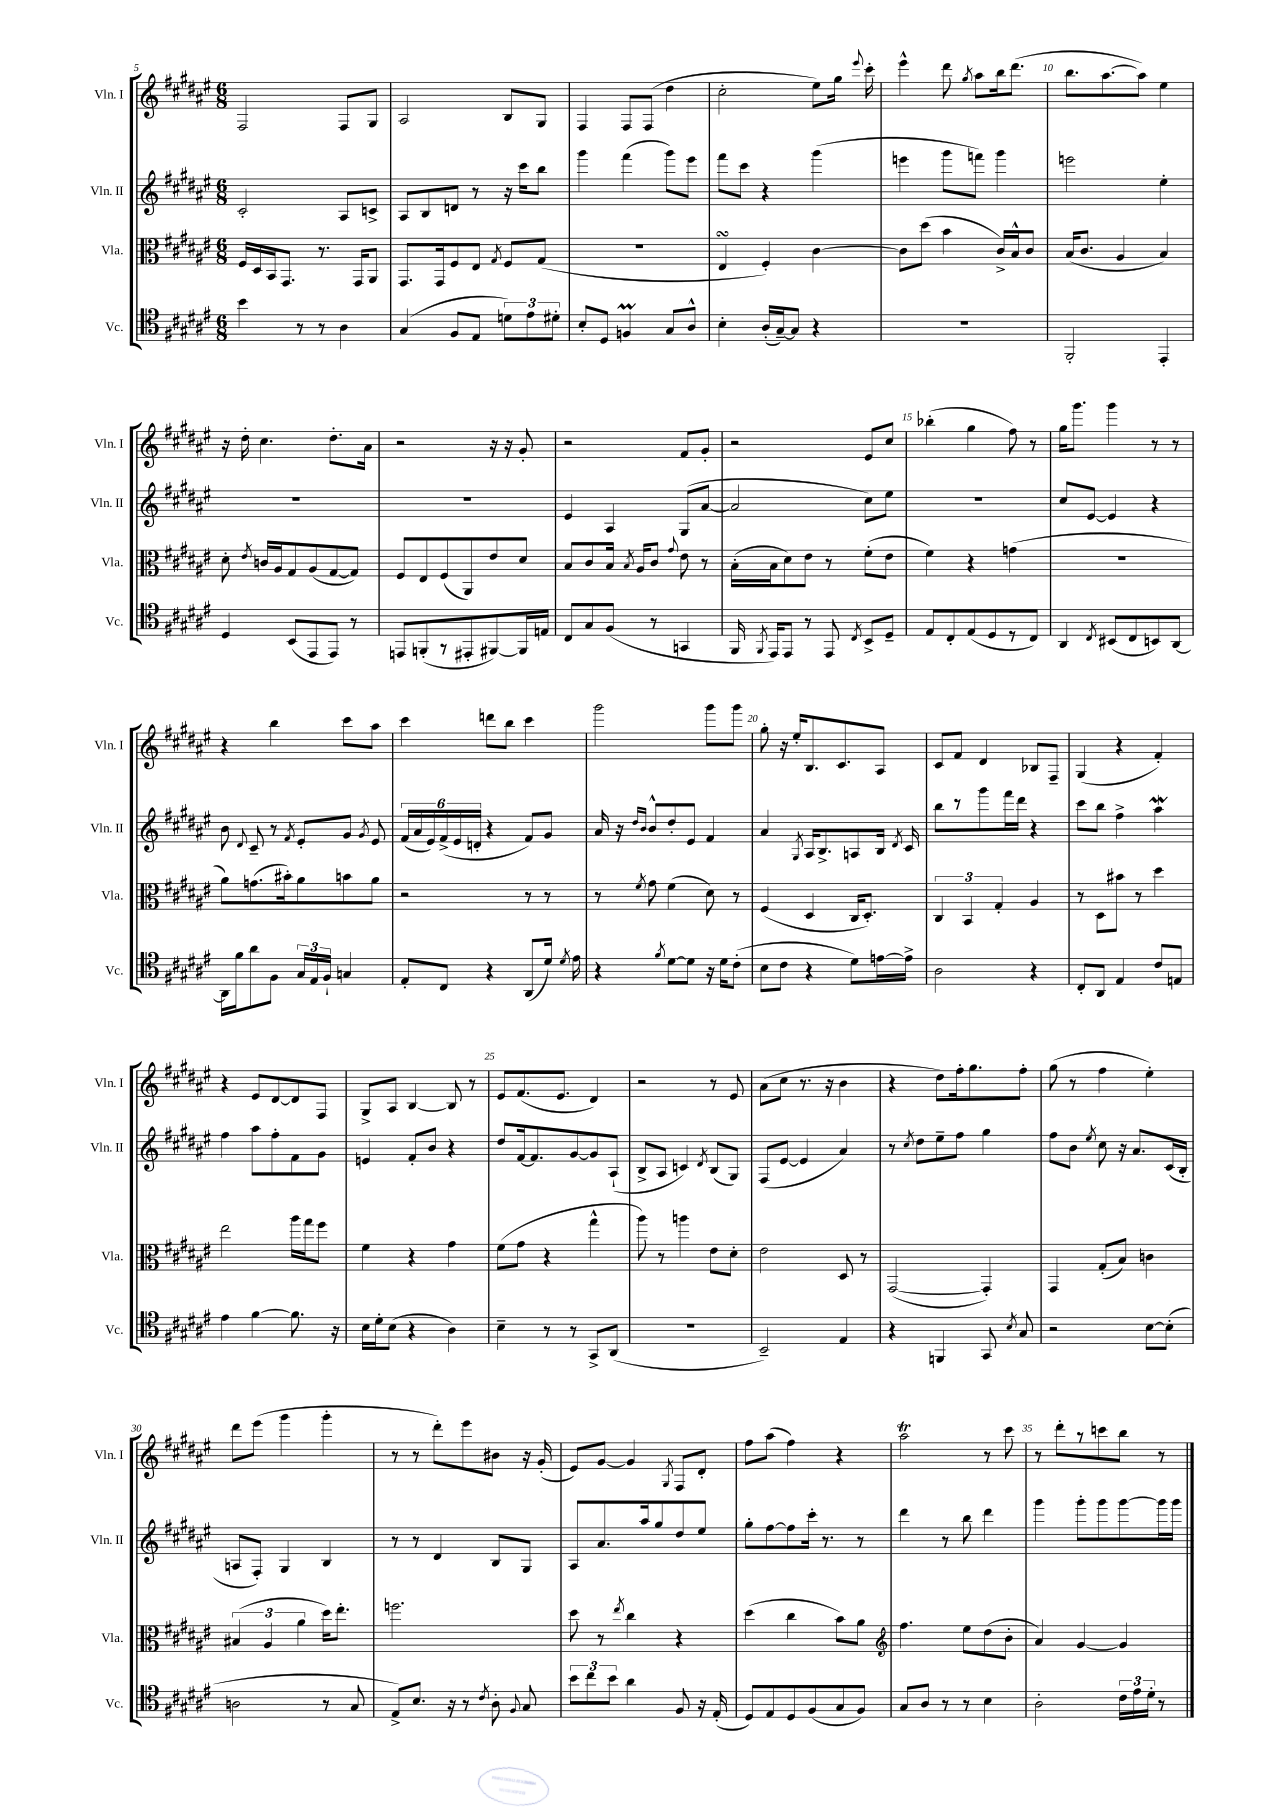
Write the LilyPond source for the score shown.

<<
\new StaffGroup <<
\new Staff = "s0" \with { instrumentName = "Vln. I" shortInstrumentName = "Vln. I" } {
    \clef treble \key fis \major \numericTimeSignature \time 6/8
    \autoBeamOff fis2 fis8[ gis8] |
    ais2 b8[ gis8] |
    fis4 fis8[ fis8]( dis''4 |
    cis''2-. eis''8[) gis''16] \appoggiatura { eis'''8 } cis'''16-. |
    eis'''4-^ dis'''8 \acciaccatura { gis''8 } ais''8[ b''16 dis'''8.]( |
    b''8.[ ais''8.~ ais''8]) eis''4 |
    r16 dis''16-. cis''4. dis''8.[-. ais'16] |
    r2 r16 r16 gis'8-. |
    r2 fis'8[ gis'8]-. |
    r2 eis'8[ cis''8] |
    bes''4-.( gis''4 fis''8) r8 |
    gis''16[ gis'''8.] gis'''4 r8 r8 |
    r4 b''4 cis'''8[ ais''8] |
    cis'''4 d'''8[ b''8] cis'''4 |
    gis'''2 gis'''8[ gis'''8] |
    gis''8-. r16 eis''16[-. b8. cis'8. ais8] |
    cis'8[ fis'8] dis'4 bes8[ fis8]-- |
    gis4( r4 fis'4-.) |
    r4 eis'8[ dis'8~ dis'8 fis8] |
    gis8[-> ais8] b4~ b8 r8 |
    eis'8[ fis'8.( eis'8.] dis'4) |
    r2 r8 eis'8 |
    ais'8[( cis''8] r8. r16 b'4 |
    r4 dis''8[) fis''16-. gis''8. fis''8]-. |
    gis''8( r8 fis''4 eis''4-.) |
    dis'''8[ eis'''8]( gis'''4 gis'''4-. |
    r8 r8 dis'''8[-.) eis'''8 bis'8] r16 gis'16-.( |
    eis'8[) gis'8]~ gis'4 \acciaccatura { gis8 } fis8[ dis'8]-. |
    fis''8[ ais''8]( fis''4) r4 |
    ais''2\trill r8 cis'''8 |
    r8 dis'''8[-. r8 c'''8 b''8] r8 \bar "|." |
}
\new Staff = "s1" \with { instrumentName = "Vln. II" shortInstrumentName = "Vln. II" } {
    \clef treble \key fis \major \numericTimeSignature \time 6/8
    \autoBeamOff cis'2-. ais8[ c'8]-> |
    ais8[ b8 d'8] r8 r16 cis'''16[ b''8] |
    gis'''4 fis'''4( gis'''8[) eis'''8] |
    fis'''8[ cis'''8] r4 gis'''4( |
    e'''4 gis'''8[ f'''8]) gis'''4 |
    e'''2 eis''4-. |
    R2. |
    R2. |
    eis'4 ais4 gis8[( ais'8]~ |
    ais'2 cis''8[) eis''8] |
    R2. |
    cis''8[ eis'8]~ eis'4 r4 |
    b'8 \appoggiatura { dis'8 } cis'8-- r8 \acciaccatura { fis'8 } eis'8[-. gis'8] \acciaccatura { gis'8 } eis'8 |
    \tuplet 6/4 { fis'16[( ais'16 eis'16) fis'16->( eis'16 d'16]-. } r4 fis'8[) gis'8] |
    ais'16 r16 \grace { dis''16[ b'16] } b'8[-^ dis''8-. eis'8] fis'4 |
    ais'4 \acciaccatura { gis8 } ais16[ b8.-> a8 b16] \acciaccatura { dis'8 } cis'16 |
    b''8[ r8 gis'''8 fis'''16 dis'''16] r4 |
    cis'''8[ b''8] fis''4-> ais''4\mordent |
    fis''4 ais''8[ fis''8-. fis'8 gis'8] |
    e'4 fis'8[-. b'8] r4 |
    dis''8[ fis'16~ fis'8. gis'8~ gis'8 ais8]-!( |
    b8[-> ais8] c'4) \acciaccatura { dis'8 } b8[( gis8]) |
    fis8[( eis'8]~ eis'4 ais'4) |
    r8 \acciaccatura { cis''8 } dis''8[ eis''8-- fis''8] gis''4 |
    fis''8[ b'8] \acciaccatura { eis''8 } cis''8 r16 ais'8.[ cis'16( b16]-. |
    a8[ fis8]-.) gis4 b4 |
    r8 r8 dis'4 b8[ gis8] |
    ais8[ ais'8. ais''16 gis''8 dis''8 eis''8] |
    gis''8[-. fis''8~ fis''8 cis'''16]-. r8. r8 |
    dis'''4 r8 b''8 dis'''4 |
    gis'''4 gis'''8[-. gis'''8 gis'''8~ gis'''16 gis'''16] \bar "|." |
}
\new Staff = "s2" \with { instrumentName = "Vla." shortInstrumentName = "Vla." } {
    \clef alto \key fis \major \numericTimeSignature \time 6/8
    \autoBeamOff fis16[ dis16 b,16 gis,8.] r8. gis,16[ ais,8] |
    gis,8.[ gis,16 fis8 eis8] \acciaccatura { gis8 } fis8[ gis8]( |
    R2. |
    eis4\turn fis4-.) cis'4~ |
    cis'8[ dis''8]( b'4 cis'16[->) b16-^ cis'8] |
    b16[( cis'8.] ais4 b4) |
    dis'8-. \acciaccatura { eis'8 } c'16[ ais16 gis8 ais8( gis8~ gis8]) |
    fis8[ eis8 fis8( ais,8) eis'8 dis'8] |
    b8[ cis'8 b16] \acciaccatura { b8 } ais16[ cis'8] \appoggiatura { gis'8 } eis'8 r8 |
    b16[-.( b16 dis'8) eis'8] r8 fis'8[-.( eis'8] |
    fis'4) r4 g'4( |
    R2. |
    ais'8[) g'8.( bis'16-.) ais'8 b'8 ais'8] |
    r2 r8 r8 |
    r8 \acciaccatura { fis'8 } gis'8 fis'4( dis'8) r8 |
    fis4( dis4 cis16[ dis8.]-.) |
    \tuplet 3/2 { cis4 b,4 gis4-. } ais4 |
    r8 dis8[ bis'8] r8 dis''4 |
    eis''2 ais''16[ gis''16 fis''8] |
    fis'4 r4 gis'4 |
    fis'8[( gis'8] r4 gis''4-^ |
    ais''8) r8 a''4 eis'8[ dis'8]-. |
    eis'2 dis8 r8 |
    gis,2~( gis,4-.) |
    gis,4 gis8[-.( b8]) c'4 |
    \tuplet 3/2 { bis4( ais4 ais'4 } dis''16[) eis''8.]-. |
    f''2. |
    dis''8 r8 \acciaccatura { eis''8 } cis''4 r4 |
    dis''4( cis''4 b'8[) ais'8] |
    \clef treble fis''4. eis''8[ dis''8( b'8]-. |
    ais'4) gis'4~ gis'4 \bar "|." |
}
\new Staff = "s3" \with { instrumentName = "Vc." shortInstrumentName = "Vc." } {
    \clef tenor \key fis \major \numericTimeSignature \time 6/8
    \autoBeamOff b'4 r8 r8 ais4 |
    gis4( fis8[ eis8] \tuplet 3/2 { d'8[) eis'8 dis'8]-. } |
    b8[-. dis8] f4\prall gis8[ ais8]-^ |
    b4-. ais16[-.( gis16~--) gis8] r4 |
    R2. |
    fis,2-. eis,4-. |
    dis4 b,8[( eis,8 eis,8]) r8 |
    e,8[ f,8-.( r8 eis,8-. fis,8~) fis,16 e16] |
    cis8[ gis8 fis8]( r8 g,4 |
    fis,16 \acciaccatura { fis,8 } eis,16[) eis,8] r8 eis,8 \acciaccatura { cis8 } b,8[-> dis8]-- |
    eis8[ cis8-. eis8( dis8 r8 cis8]) |
    ais,4 \acciaccatura { cis8 } bis,8[( cis8 b,8) ais,8]~ |
    ais,16[ fis'16 ais'8 fis8] \tuplet 3/2 { gis16[ eis16 fis16]-! } g4 |
    eis8[-. cis8] r4 ais,8[( dis'16]) \acciaccatura { dis'8 } eis'16 |
    r4 \acciaccatura { fis'8 } dis'8[~ dis'8] r16 dis'16[ cis'8]-.( |
    b8[ cis'8] r4 dis'8[) e'16~ e'16]-> |
    ais2 r4 |
    cis8[-. ais,8] eis4 cis'8[ e8] |
    eis'4 fis'4~ fis'8. r16 |
    b16[ dis'16-. b8]( r4 ais4) |
    b4-- r8 r8 gis,8[-> ais,8]( |
    R2. |
    b,2--) eis4 |
    r4 f,4 gis,8 \acciaccatura { b8 } gis8 |
    r2 b8[~ b8]-.( |
    a2 r8 gis8 |
    eis8[->) b8.] r16 r8 \acciaccatura { cis'8 } ais8-. \appoggiatura { fis8 } gis8 |
    \tuplet 3/2 { b'8[ cis''8 b'8] } ais'4 fis8 r16 eis16-.( |
    dis8[) eis8 dis8 fis8( gis8 fis8]) |
    gis8[ ais8] r8 r8 b4 |
    ais2-. \tuplet 3/2 { cis'16[ eis'16 dis'16]-. } r8 \bar "|." |
}
>>
>>
\layout { \context { \Score currentBarNumber = #5 \override BarNumber.break-visibility = ##(#f #t #t) barNumberVisibility = #(every-nth-bar-number-visible 5) } }
